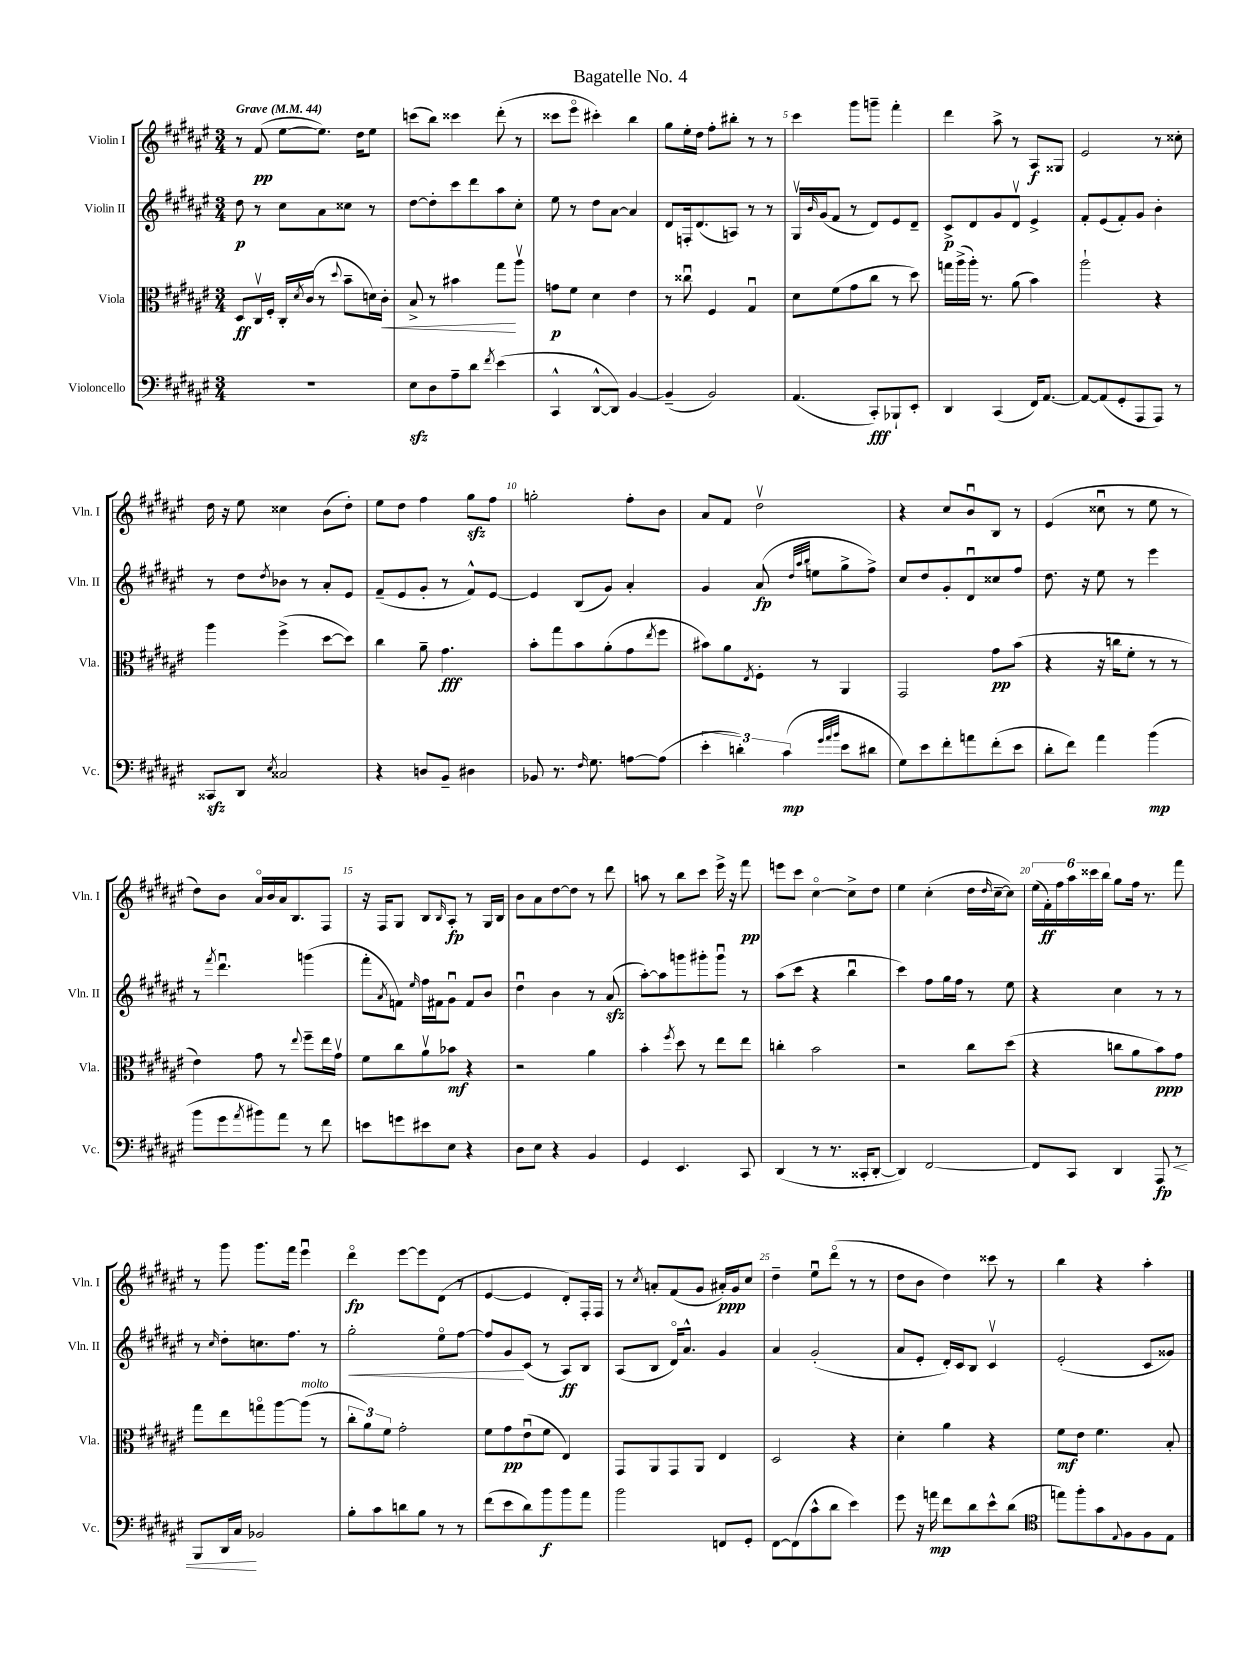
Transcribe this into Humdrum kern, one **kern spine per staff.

**kern	**dynam	**kern	**dynam	**kern	**dynam	**kern	**dynam
*part4	*part4	*part3	*part3	*part2	*part2	*part1	*part1
*staff4	*staff4	*staff3	*staff3	*staff2	*staff2	*staff1	*staff1
*I"Violoncello	*	*I"Viola	*	*I"Violin II	*	*I"Violin I	*
*I'Vc.	*	*I'Vla.	*	*I'Vln. II	*	*I'Vln. I	*
*clefF4	*	*clefC3	*	*clefG2	*	*clefG2	*
*k[f#c#g#d#a#e#]	*	*k[f#c#g#d#a#e#]	*	*k[f#c#g#d#a#e#]	*	*k[f#c#g#d#a#e#]	*
*M3/4	*	*M3/4	*	*M3/4	*	*M3/4	*
*MM44	*	*MM44	*	*MM44	*	*MM44	*
=1	=1	=1	=1	=1	=1	=1	=1
!	!	!	!	!	!	!LO:TX:a:B:t=Grave	!
2.r	.	8D#/L	ff	8dd#\	p	8r	.
.	.	16C#v/L	.	8r	.	(8f#/	pp
.	.	16F#'/JJ	.	.	.	.	.
.	.	16C#'/LL	.	8cc#\L	.	[8ee#\L	.
.	.	8qd#/	.	.	.	.	.
.	.	(16c#/JJ	.	.	.	.	.
.	.	8r	.	8a#\	.	8.ee#\J])	.
.	.	8qqdd#/	.	.	.	.	.
.	.	8b~\L	.	8cc##X\J	.	.	.
.	.	.	.	.	.	16dd#\KL	.
.	.	16dn\L)	.	8r	.	8ee#\J	.
!	!	!	!LO:HP:b	!	!	!	!
.	.	16c#'\JJ	<	.	.	.	.
=2	=2	=2	=2	=2	=2	=2	=2
8E#zz\L	.	8B^/	.	[8dd#\L	.	(8cccn\L	.
8D#\	.	8r	.	8dd#'\]	.	8bb\J)	.
8A#~\	.	4b#X\	.	8ccc#\	.	4ccc##X\	.
8d#\J	.	.	.	8ddd#\	.	.	.
8qf#/	.	.	.	.	.	.	.
(4e#\	.	8gg#\L	.	8aa#\	.	(8ddd#'\	.
.	.	8aa#v\J	[	8cc#'\J	.	8r	.
=3	=3	=3	=3	=3	=3	=3	=3
4CC#^^/	.	8gn\L	p	8ee#\	.	8ccc##X\L	.
.	.	8f#\J	.	8r	.	8eee#\J	.
[8DD#^^/L	.	4d#\	.	8dd#\L	.	4ccc#X'\)	.
8DD#/J])	.	.	.	[8a#\J	.	.	.
[4BB/	.	4e#\	.	4a#/]	.	4bb\	.
=4	=4	=4	=4	=4	=4	=4	=4
(4BB~/]	.	8r	.	8d#/L	.	8gg#\L	.
.	.	8cc##Xu\	.	16Fn'/k	.	16ee#'\L	.
.	.	.	.	(8.d#/	.	16dd#\JJ	.
2BB/)	.	4F#/	.	.	.	8ff#'\L	.
.	.	.	.	8An/J)	.	8bb#X'\J	.
.	.	4G#u/	.	8r	.	8r	.
.	.	.	.	8r	.	8r	.
=5	=5	=5	=5	=5	=5	=5	=5
(4.AA#/	.	8d#\L	.	16G#v/LL	.	4ccc#\	.
.	.	.	.	16qqb/	.	.	.
.	.	.	.	(16g#/J	.	.	.
.	.	(8f#\	.	8f#/J	.	.	.
.	.	8g#\	.	8r	.	8ggg#\L	.
8CC#'/L)	fff	8cc#\J	.	8d#/L)	.	8gggn~\J	.
8BBB-X`/	.	8r	.	8e#/	.	4fff#'\	.
8EE#'/J	.	8dd#\)	.	8d#~/J	.	.	.
=6	=6	=6	=6	=6	=6	=6	=6
4DD#/	.	16ggn\LL	.	8c#^/L	p	4ddd#\	.
.	.	(16aa#^\	.	.	.	.	.
.	.	16aa#'\JJ)	.	8d#/	.	.	.
.	.	8.r	.	.	.	.	.
(4CC#/	.	.	.	8g#/	.	8aa#^\	.
.	.	(8a#\	.	8d#v/J	.	8r	.
16FF#/KL)	.	4b\)	.	4e#^/	.	8A#/L	f
[8.AA#/J	.	.	.	.	.	.	.
.	.	.	.	.	.	8G##X/J	.
=7	=7	=7	=7	=7	=7	=7	=7
8AA#/L_	.	2aa#`\	.	8f#'/L	.	2e#/	.
(8AA#/]	.	.	.	(8e#/	.	.	.
8GG#'/	.	.	.	8f#'/)	.	.	.
8AAA#/	.	.	.	8g#/J	.	.	.
8AAA#/J)	.	4r	.	4b'\	.	8r	.
8r	.	.	.	.	.	8cc##X'\	.
!!LO:LB:g=z
=8	=8	=8	=8	=8	=8	=8	=8
8CC##Xzz/L	.	4aa#\	.	8r	.	16dd#\	.
.	.	.	.	.	.	16r	.
8DD#/J	.	.	.	8dd#\L	.	8ee#\	.
8qE#/	.	.	.	8qdd#/	.	.	.
2C##X/	.	(4ff#^\	.	8b-X\J	.	4cc##X\	.
.	.	.	.	8r	.	.	.
.	.	[8dd#\L	.	8a#'/L	.	(8b\L	.
.	.	8dd#\J])	.	8e#/J	.	8dd#'\J)	.
=9	=9	=9	=9	=9	=9	=9	=9
4r	.	4cc#\	.	(8f#~/L	.	8ee#\L	.
.	.	.	.	8e#/	.	8dd#\J	.
8Dn/L	.	8a#~\	.	8g#'/J	.	4ff#\	.
8BB~/J	.	4.g#\	fff	8r	.	.	.
4D#X\	.	.	.	8f#^^/L)	.	8gg#zz\L	.
.	.	.	.	[8e#/J	.	8ff#\J	.
=10	=10	=10	=10	=10	=10	=10	=10
8BB-X/	.	8b'\L	.	4e#/]	.	2ggn'\	.
8.r	.	8gg#\	.	.	.	.	.
.	.	8b\	.	(8B/L	.	.	.
16qqF#/	.	.	.	.	.	.	.
8.G#\	.	.	.	.	.	.	.
.	.	(8a#'\	.	8g#/J)	.	.	.
[8An\L	.	8g#\	.	4a#'/	.	8ff#'\L	.
.	.	8qee#/	.	.	.	.	.
(8A\J]	.	8ff#\J	.	.	.	8b\J	.
=11	=11	=11	=11	=11	=11	=11	=11
6e#'\	.	8b#X\L)	.	4g#/	.	8a#/L	.
.	.	8a#\	.	.	.	8f#/J	.
6dn'\)	.	.	.	.	.	.	.
.	.	8qE#/	.	.	.	.	.
.	.	8F#'\J	.	(8a#/	fp	2dd#v\	.
(6c#\	mp	.	.	.	.	.	.
.	.	.	.	32qqdd#/LLL	.	.	.
.	.	.	.	32qqaa#/	.	.	.
.	.	.	.	32qqbb/JJJ	.	.	.
.	.	8r	.	8een\L	.	.	.
32qqg#/LLL	.	.	.	.	.	.	.
32qqa#/	.	.	.	.	.	.	.
32qqb/JJJ	.	.	.	.	.	.	.
8e#\L	.	4AA#/	.	8gg#^\	.	.	.
8d#X\J	.	.	.	8ff#^\J)	.	.	.
=12	=12	=12	=12	=12	=12	=12	=12
8G#\L)	.	2GG#/	.	8cc#/L	.	4r	.
8e#\	.	.	.	8dd#/	.	.	.
8f#'\	.	.	.	8g#'/	.	8cc#/L	.
8an\	.	.	.	8d#u/	.	8bu/	.
(8f#'\	.	8g#\L	pp	8cc##X/	.	8B/J	.
8e#\J	.	(8b\J	.	8ff#/J	.	8r	.
=13	=13	=13	=13	=13	=13	=13	=13
8d#'\L	.	4r	.	8.dd#\	.	(4e#/	.
8f#\J)	.	.	.	.	.	.	.
.	.	.	.	16r	.	.	.
4a#\	.	16r	.	8ee#\	.	8cc##Xu\	.
.	.	16ccn\KL	.	.	.	.	.
.	.	8f#'\J	.	8r	.	8r	.
(4b\	mp	8r	.	4eee#\	.	8ee#\	.
.	.	8r	.	.	.	8r	.
!!LO:LB:g=z
=14	=14	=14	=14	=14	=14	=14	=14
8b\L	.	4e#\)	.	8r	.	8dd#\L)	.
.	.	.	.	8qfff#/	.	.	.
8g#\	.	.	.	4.ddd#u\	.	8b\J	.
8qa#/	.	.	.	.	.	.	.
8b#X\)	.	8g#\	.	.	.	16a#/LL	.
.	.	.	.	.	.	16b/	.
8a#\J	.	8r	.	.	.	16a#/J	.
.	.	.	.	.	.	8.B/	.
.	.	8qqee#/	.	.	.	.	.
8r	.	8ff#~\L	.	(4gggn\	.	.	.
8f#\	.	16ee#\L	.	.	.	8F#/J	.
.	.	16g#v\JJ	.	.	.	.	.
=15	=15	=15	=15	=15	=15	=15	=15
8en\L	.	8f#\L	.	8fff#'\L	.	16r	.
.	.	.	.	.	.	16F#/KL	.
.	.	.	.	8qa#/	.	.	.
8gn\	.	8cc#\	.	8fn\J)	.	8G#/J	.
.	.	.	.	16qqee#/	.	.	.
8e#X\	.	8a#v\	.	16ff#\LL	.	8B/L	.
.	.	.	.	16f#X\J	.	.	.
.	.	.	.	.	.	16qqB/	.
8E#\J	.	8b-X\J	mf	8g#u\J	.	8A#'/J	fp
4r	.	4r	.	8f#/L	.	8r	.
.	.	.	.	8b/J	.	16G#/LL	.
.	.	.	.	.	.	16B/JJ	.
=16	=16	=16	=16	=16	=16	=16	=16
8D#\L	.	2r	.	4dd#u\	.	8b\L	.
8E#\J	.	.	.	.	.	8a#\	.
4r	.	.	.	4b\	.	[8dd#\	.
.	.	.	.	.	.	8dd#\J]	.
4BB/	.	4a#\	.	8r	.	8r	.
.	.	.	.	(8a#zz/	.	8ddd#\	.
=17	=17	=17	=17	=17	=17	=17	=17
4GG#/	.	4b'\	.	[8aa#'\L)	.	8aan\	.
.	.	.	.	8aa#\]	.	8r	.
.	.	8qff#/	.	.	.	.	.
4.EE#/	.	8dd#\	.	8gggn\	.	8bb\L	.
.	.	8r	.	8ggg#X'\	.	8ccc#\J	.
.	.	8ee#\L	.	8ggg#u\J	.	16eee#^\	.
.	.	.	.	.	.	16r	.
8CC#/	.	8ee#\J	.	8r	.	8fff#\	pp
=18	=18	=18	=18	=18	=18	=18	=18
(4DD#/	.	4ccn'\	.	(8aa#\L	.	8eeen\L	.
.	.	.	.	8ccc#\J	.	8ccc#\J	.
8r	.	2b\	.	4r	.	[4cc#\	.
8.r	.	.	.	.	.	.	.
.	.	.	.	4bbu\	.	8cc#^\L]	.
16CC##X'/KL	.	.	.	.	.	.	.
[8DD#'/J	.	.	.	.	.	8dd#\J	.
=19	=19	=19	=19	=19	=19	=19	=19
4DD#/])	.	2r	.	4ccc#\)	.	4ee#\	.
[2FF#/	.	.	.	8ff#\L	.	(4cc#'\	.
.	.	.	.	16gg#\L	.	.	.
.	.	.	.	16ff#\JJ	.	.	.
.	.	8cc#\L	.	8r	.	16dd#\LL	.
.	.	.	.	.	.	16qqdd#/	.
.	.	.	.	.	.	[16cc#~\J	.
.	.	(8dd#\J	.	8ee#\	.	8cc#\J])	.
=20	=20	=20	=20	=20	=20	=20	=20
8FF#/L]	.	4r	.	4r	.	(24ee#\LL	.
.	.	.	.	.	.	24f#'\)	ff
.	.	.	.	.	.	24ff#\	.
8CC#/J	.	.	.	.	.	24aa#\	.
.	.	.	.	.	.	24ccc##X\	.
.	.	.	.	.	.	24bb\JJ	.
4DD#/	.	8ccn\L	.	4cc#\	.	8gg#\L	.
.	.	8a#\	.	.	.	16ff#\Jk	.
.	.	.	.	.	.	8.r	.
!	!LO:HP:b	!	!	!	!	!	!
8AAA#/	< fp	8b\)	ppp	8r	.	.	.
8r	.	8g#\J	.	8r	.	8fff#\	.
!!LO:LB:g=z
=21	=21	=21	=21	=21	=21	=21	=21
8BBB/L	.	8gg#\L	.	8r	.	8r	.
.	.	.	.	16qqcc#/	.	.	.
16DD#/L	.	8ee#\	.	8dd#'\L	.	8ggg#\	.
16C#/JJ	.	.	.	.	.	.	.
2BB-X/	[	8ggn\	.	8.ccn\	.	8.ggg#\L	.
.	.	[8aa#\	.	.	.	.	.
.	.	.	.	8.ff#\J	.	16fff#\Jk	.
!	!	!LO:TX:a:i:t=molto	!	!	!	!	!
.	.	(8aa#\J]	.	.	.	4eee#u\	.
.	.	8r	.	8r	.	.	.
=22	=22	=22	=22	=22	=22	=22	=22
!	!	!	!	!	!LO:HP:b	!	!
8B'\L	.	12cc#'\L	.	2gg#'\	<	4ddd#\	fp
.	.	12a#\)	.	.	.	.	.
8c#\	.	.	.	.	.	.	.
.	.	12f#\J	.	.	.	.	.
8dn\	.	2g#'\	.	.	.	[8eee#\L	.
8B\J	.	.	.	.	.	8eee#\]	.
8r	.	.	.	8ee#\L	.	(8d#\J	.
8r	.	.	.	[8ff#\J	.	8r	.
=23	=23	=23	=23	=23	=23	=23	=23
(8f#\L	.	8f#\L	.	8ff#/L]	.	[4e#/	.
8e#\	.	8g#\	pp	8g#/	.	.	.
8d#\)	.	(8e#u\	.	(8c#/J	[	4e#/]	.
8b\	f	8f#\J	.	8r	.	.	.
8b\	.	4E#/)	.	8A#/L)	ff	8d#'/L)	.
8a#\J	.	.	.	8B/J	.	16F#'/L	.
.	.	.	.	.	.	16F#/JJ	.
=24	=24	=24	=24	=24	=24	=24	=24
2b\	.	8GG#/L	.	(8A#/L	.	8r	.
.	.	.	.	.	.	8qcc#/	.
.	.	8AA#/	.	8B/J	.	8an'/L	.
.	.	8GG#/	.	16d#/KL)	.	(8f#/	.
.	.	.	.	8.a#^^/J	.	.	.
.	.	8AA#/J	.	.	.	8g#/J	.
8FFn/L	.	4E#/	.	4g#/	.	16a#X'/LL)	ppp
.	.	.	.	.	.	16g#/J	.
8GG#'/J	.	.	.	.	.	8cc#/J	.
=25	=25	=25	=25	=25	=25	=25	=25
[8FF#\L	.	2D#/	.	4a#/	.	4dd#~\	.
(8FF#\]	.	.	.	.	.	.	.
8c#^^\	.	.	.	(2g#'/	.	8ee#u\L	.
8d#\J	.	.	.	.	.	(8ddd#\J	.
4e#\)	.	4r	.	.	.	8r	.
.	.	.	.	.	.	8r	.
=26	=26	=26	=26	=26	=26	=26	=26
8g#\	.	4d#'\	.	8a#/L	.	8dd#\L	.
16r	.	.	.	8e#'/J	.	8b\J	.
16an\	mp	.	.	.	.	.	.
8f#\L	.	4a#\	.	16d#'/LL)	.	4dd#\)	.
.	.	.	.	16c#/J	.	.	.
8d#\	.	.	.	8B/J	.	.	.
8e#^^\	.	4r	.	4c#v/	.	8ccc##X\	.
(8d#\J	.	.	.	.	.	8r	.
=27	=27	=27	=27	=27	=27	=27	=27
*clefC4	*	*	*	*	*	*	*
8een\L)	.	8f#\L	mf	(2e#'/	.	4bb\	.
8ff#'\	.	8e#\J	.	.	.	.	.
8g#\	.	4.f#\	.	.	.	4r	.
8qqE#/	.	.	.	.	.	.	.
8F#\	.	.	.	.	.	.	.
8F#\	.	.	.	8c#/L	.	4aa#'\	.
8E#\J	.	8B'/	.	8g##X/J)	.	.	.
==	==	==	==	==	==	==	==
*-	*-	*-	*-	*-	*-	*-	*-
